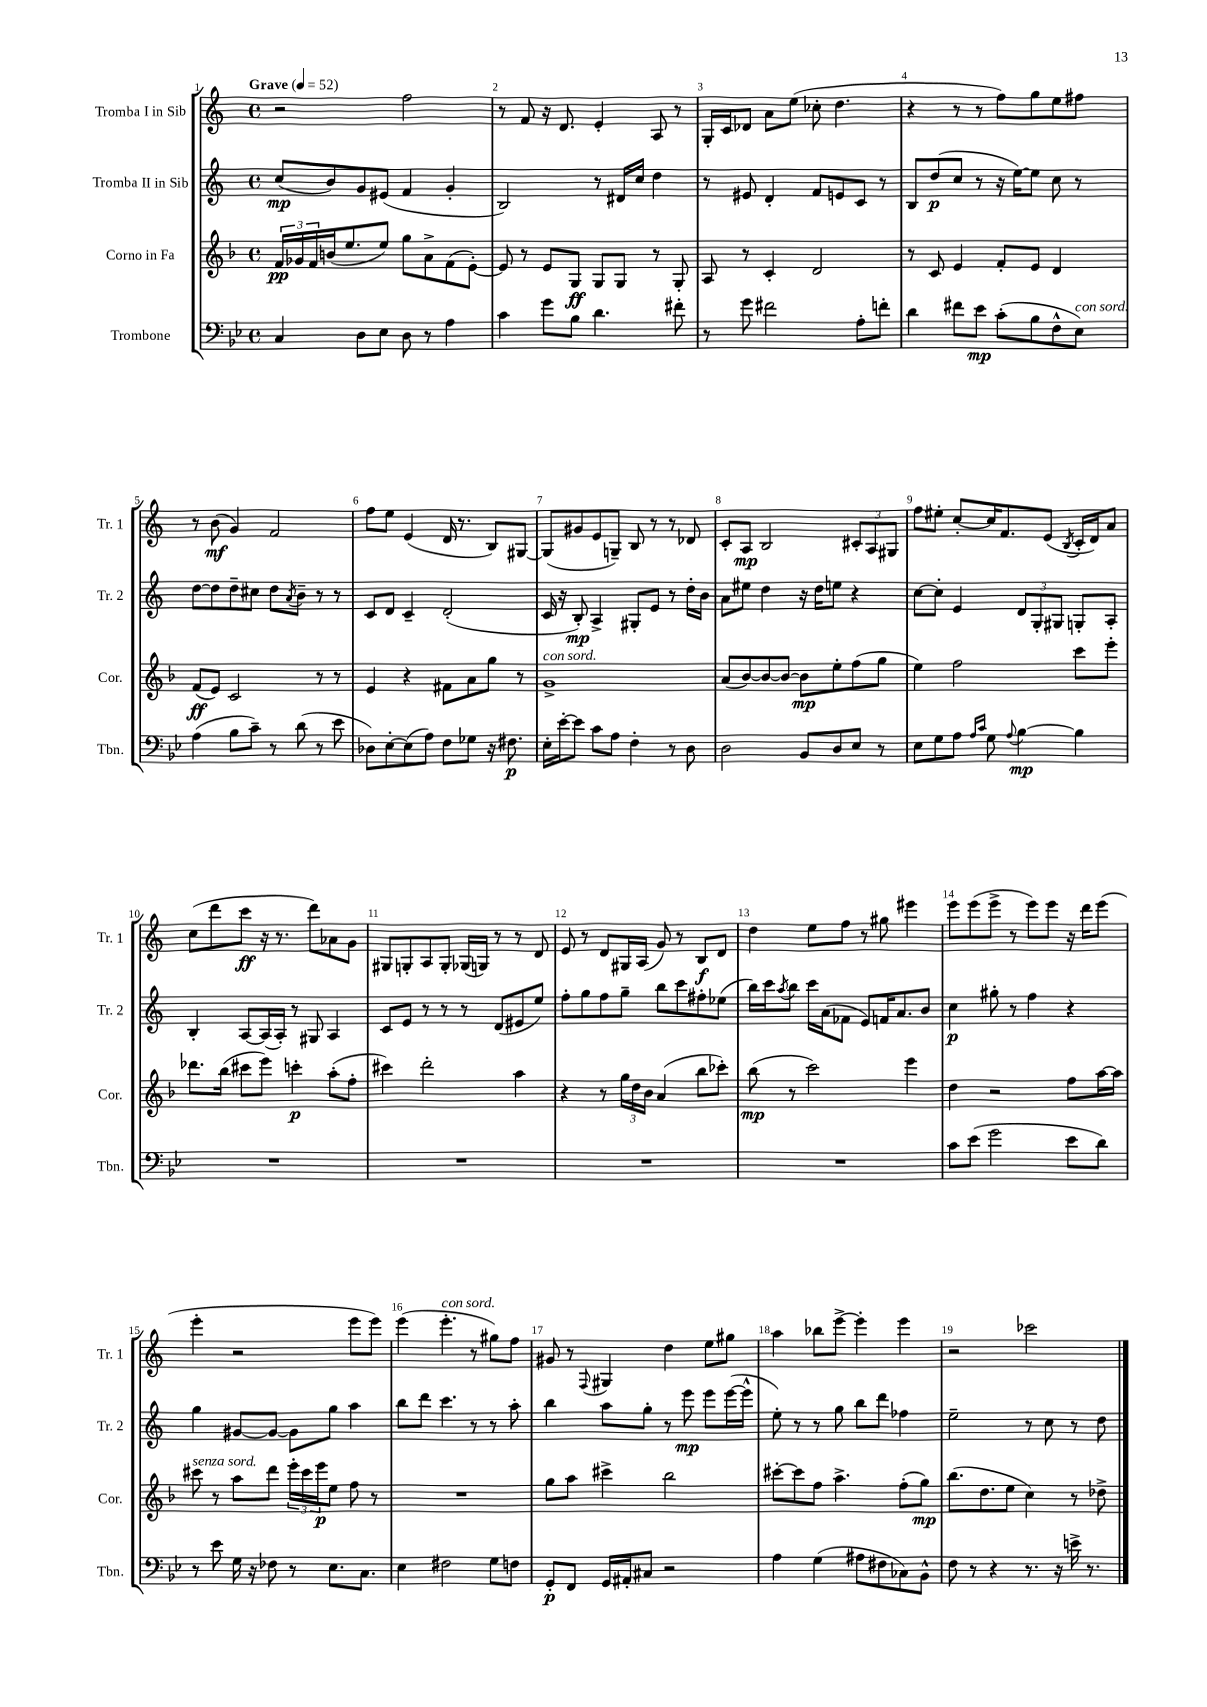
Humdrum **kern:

**kern	**kern	**kern	**kern
*staff4	*staff3	*staff2	*staff1
*clefF4	*clefG2	*clefG2	*clefG2
*k[b-e-]	*k[b-]	*k[]	*k[]
*M4/4	*M4/4	*M4/4	*M4/4
*met(c)	*met(c)	*met(c)	*met(c)
*MM52	*MM52	*MM52	*MM52
4C	24f	(8cc	2r
.	24g-	.	.
.	24f	.	.
.	(16b	8b)	.
.	8.ee	.	.
8D	.	8g	.
8E-	8ee)	(8e#	.
8D	8gg	4f	2ff
8r	8a^	.	.
4A	(8f	4g'	.
.	[8e')	.	.
=	=	=	=
4c	8e]	2B)	8r
.	8r	.	8f
8g	8e	.	16r
.	.	.	8.d
8B-	8G	.	.
4.d	8G	8r	4e'
.	8G	16d#	.
.	.	16cc	.
.	8r	4dd	8A
8f#'	8G'	.	8r
=	=	=	=
8r	8A	8r	16G'
.	.	.	16c
8g	8r	8e#	8d-
2f#	4c'	4d'	8a
.	.	.	(8ee
.	2d	8f	8cc-'
.	.	8e	4.dd
8A'	.	8c	.
8f'	.	8r	.
=	=	=	=
4d	8r	8B	4r
.	8c	(8dd	.
8f#	4e	8cc	8r
8e-	.	8r	8r
(8c'	8f'	16r	8ff)
.	.	[16ee)	.
8B-	8e	8ee]	8gg
8F^^	4d	8cc	8ee
8E-)	.	8r	8ff#
=	=	=	=
(4A	(8f	[8dd	8r
.	8e)	8dd]	(8b
8B-	2c	8dd~	4g)
8c~)	.	8cc#	.
8r	.	8dd	2f
.	.	8qa	.
(8d	.	8b~	.
8r	8r	8r	.
8e-	8r	8r	.
=	=	=	=
8D-)	4e	8c	8ff
[8E-'	.	8d	8ee
(8E-]	4r	4c~	(4e
8A)	.	.	.
8F	8f#	(2d'	16d
.	.	.	8.r
8G-	8a	.	.
16r	8gg	.	8B)
8.F#	.	.	.
.	8r	.	[8G#
=	=	=	=
16E-'	1g^	16c	(8G#]
[16e-'	.	16r	.
8e-]	.	8B')	8g#
8c	.	4A^	8e
8A	.	.	8G~)
4F'	.	8G#'	8B
.	.	8e	8r
8r	.	8r	8r
8D	.	16dd'	8d-
.	.	16b	.
=	=	=	=
2D	(8a	8a	8c'
.	[8b-)	8ee#	8A
.	8b-_	4dd	2B
.	8b-_	.	.
8BB-	8b-]	16r	.
.	.	16dd	.
8D	8ee'	8ee	.
8E-	(8ff	4r	12c#'
.	.	.	12A
8r	8gg	.	.
.	.	.	12G#
=	=	=	=
8E-	4ee)	[8cc	8ff
8G	.	8cc']	8ee#'
8A	2ff	4e	[8cc'
16qqA	.	.	.
16qqc	.	.	.
8G	.	.	16cc]
.	.	.	8.f
8qqA	.	.	.
[4B-	.	12d	.
.	.	12G'	.
.	.	.	(8e
.	.	12G#	.
.	.	.	8qB
4B-]	8ccc	8G'	16c'
.	.	.	16d)
.	8eee'	8A'	8a
=	=	=	=
1r	8.ddd-	4B'	(8cc
.	.	.	8ddd
.	(16bb-	.	.
.	8ccc#	[8A	8ccc
.	8eee)	(16A]	16r
.	.	16A')	8.r
.	4ccc'	8r	.
.	.	8G#	8ddd)
.	(8aa'	4A	8a-
.	8ff'	.	8g
=	=	=	=
1r	4ccc#)	8c	8G#
.	.	8e	8G'
.	2ddd'	8r	8A
.	.	8r	8G'
.	.	8r	(16G-
.	.	.	16G)
.	.	(8d	8r
.	4aa	8e#	8r
.	.	8ee)	8d
=	=	=	=
1r	4r	8ff'	8e
.	.	8gg	8r
.	8r	8ff	8d
.	24gg	8gg~	16G#
.	24dd	.	.
.	.	.	(16A
.	24b-	.	.
.	(4a	8bb	8g)
.	.	8ccc	8r
.	8bb-	8ff#'	8B
.	8ccc-')	(8ee-	8d
=	=	=	=
1r	(8bb-	16bb)	4dd
.	.	16ccc	.
.	.	8qaa	.
.	8r	8bb	.
.	2ccc)	16ccc	8ee
.	.	(16a	.
.	.	8f-	8ff
.	.	8e)	8r
.	.	16f	8gg#
.	.	8.a	.
.	4eee	.	4eee#
.	.	8b	.
=	=	=	=
8c	4dd	4cc	8eee
(8e-	.	.	(8eee
2g	2r	8gg#'	8eee^
.	.	8r	8r
.	.	4ff	8eee)
.	.	.	8eee
8e-	8ff	4r	16r
.	.	.	16ddd
8d)	[16aa	.	(8eee
.	16aa]	.	.
=	=	=	=
8r	8ccc#	4gg	4eee'
8e-	8r	.	.
16G	8aa	[8g#	2r
16r	.	.	.
8F-	8ddd	8g#_	.
8r	24eee'	8g#]	.
.	24ccc#	.	.
.	24eee	.	.
8.E-	8ee	8gg	.
.	8ff	4aa	8eee
8.C	.	.	.
.	8r	.	8eee)
=	=	=	=
4E-	1r	8bb	(4eee
.	.	8ddd	.
2F#	.	4.ccc	4.eee'
.	.	8r	8r
8G	.	8r	8gg#)
8F	.	8aa'	8ff
=	=	=	=
8GG'	8gg	4bb	8g#
8FF	8aa	.	8r
.	.	.	8qqF
16GG	4ccc#^	8aa	4G#
16AA#'	.	.	.
8C#	.	8gg'	.
2r	2bb-	8r	4dd
.	.	8eee	.
.	.	8eee	8ee
.	.	([16eee	8gg#
.	.	16eee^^]	.
=	=	=	=
4A	[8ccc#'	8ee')	4aa
.	8ccc#]	8r	.
(4G	8ff	8r	8bb-
.	4.aa^	8gg	[8eee^
8A#	.	8bb	4eee']
8F#	.	8ddd	.
8C-)	(8ff'	4ff-	4eee
8BB-^^	8gg)	.	.
=	=	=	=
8F	(8.bb-	2ee~	2r
8r	.	.	.
.	8.dd	.	.
4r	.	.	.
.	8ee	.	.
8.r	4cc)	8r	2ccc-
.	.	8cc	.
16r	.	.	.
16e^	8r	8r	.
8.r	.	.	.
.	8dd-^	8dd	.
==	==	==	==
*-	*-	*-	*-
